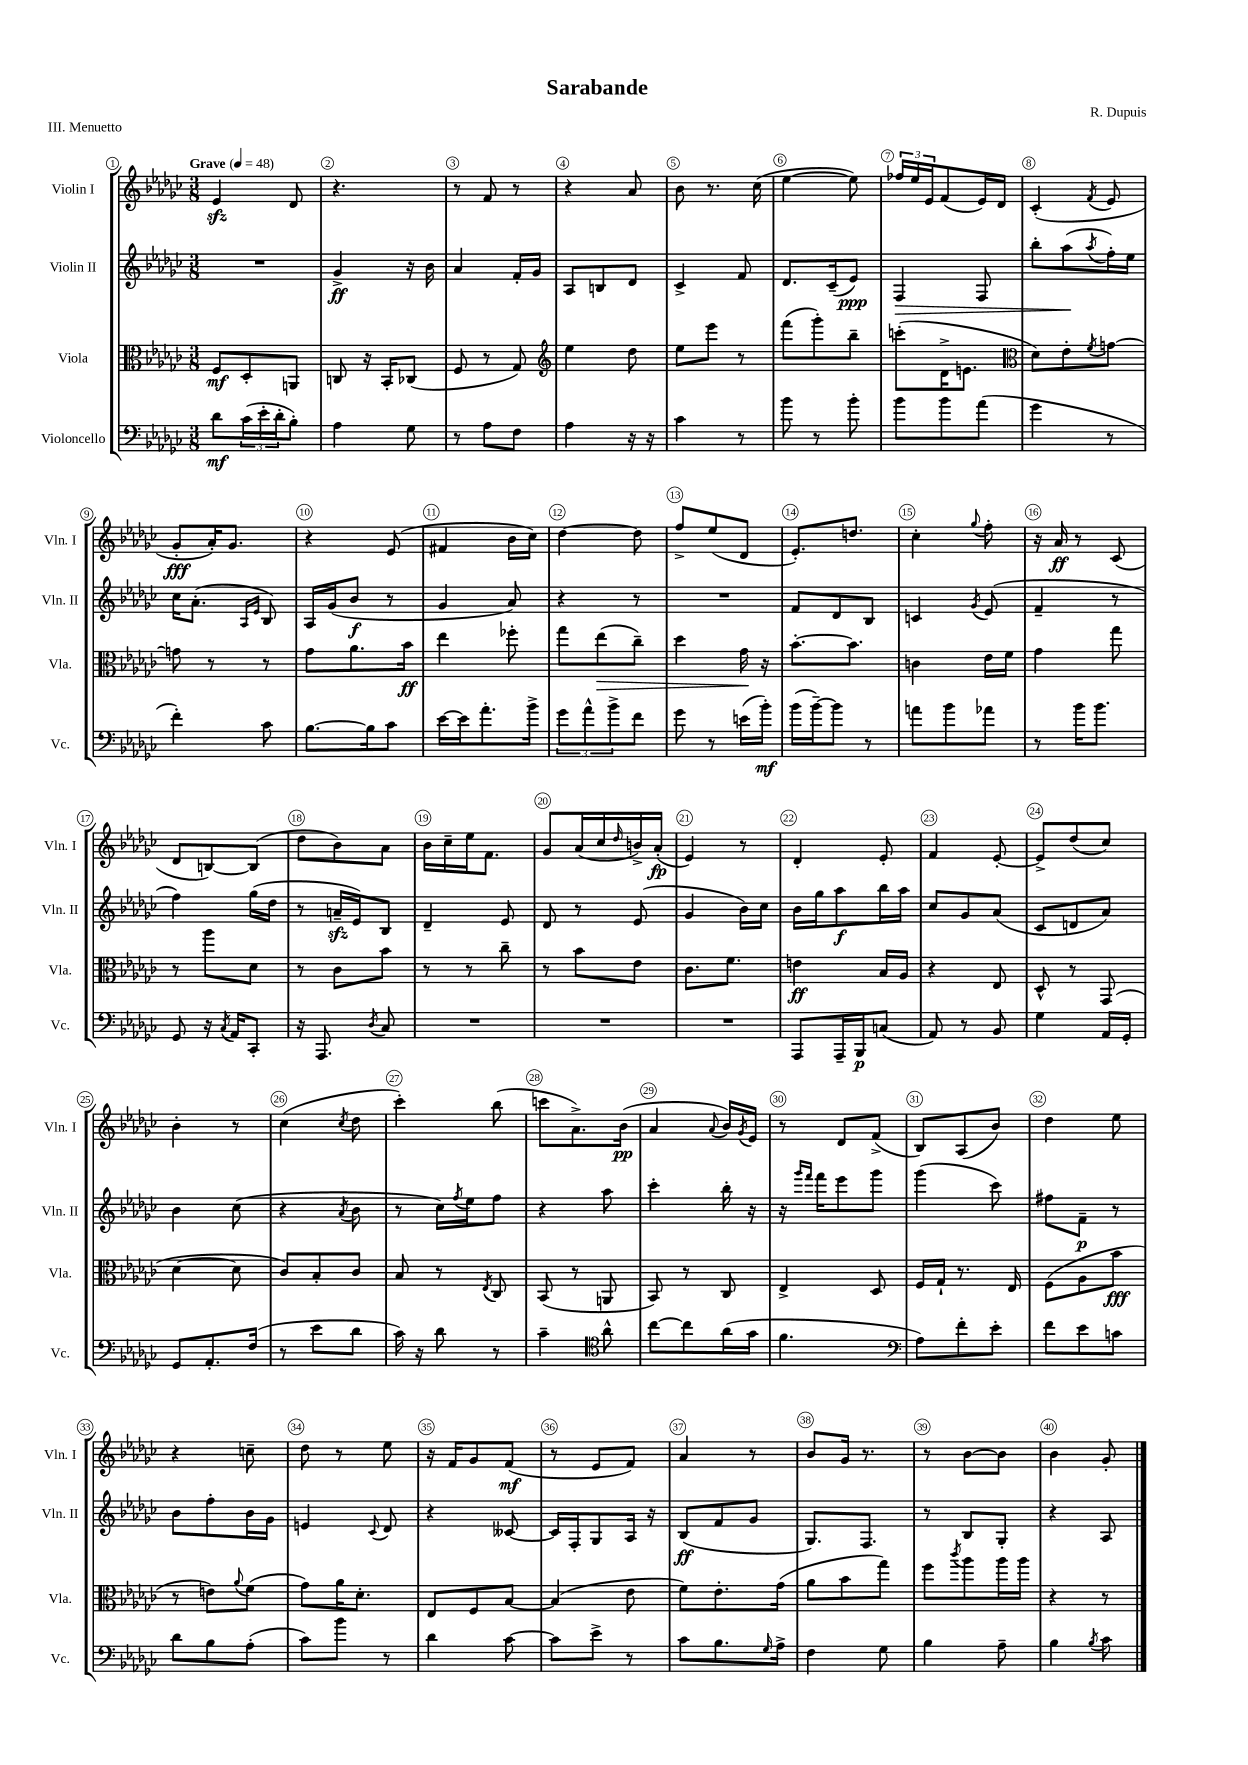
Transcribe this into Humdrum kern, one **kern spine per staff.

**kern	**kern	**kern	**kern
*staff4	*staff3	*staff2	*staff1
*clefF4	*clefC3	*clefG2	*clefG2
*k[b-e-a-d-g-c-]	*k[b-e-a-d-g-c-]	*k[b-e-a-d-g-c-]	*k[b-e-a-d-g-c-]
*M3/8	*M3/8	*M3/8	*M3/8
*MM48	*MM48	*MM48	*MM48
8d-	8F	4.r	4e-
(24c-	8D-'	.	.
24e-'	.	.	.
24d-'	.	.	.
8B-')	8AA	.	8d-
=	=	=	=
4A-	8C	4g-^	4.r
.	16r	.	.
.	16BB-'	.	.
8G-	(8C-	16r	.
.	.	16b-	.
=	=	=	=
8r	8F	4a-	8r
8A-	8r	.	8f
8F	8G-)	16f'	8r
.	.	16g-	.
=	=	=	=
*	*clefG2	*	*
4A-	4ee-	8A-	4r
.	.	8B	.
16r	8dd-	8d-	8a-
16r	.	.	.
=	=	=	=
4c-	8ee-	4c-^	8b-
.	8eee-	.	8.r
8r	8r	8f	.
.	.	.	(16cc-
=	=	=	=
8b-	(8fff	8.d-	[4ee-
8r	8ggg-')	.	.
.	.	(16c-~	.
8b-'	8bb-~	8e-)	8ee-])
=	=	=	=
8b-	(8ccc'	4F	24ff-
.	.	.	24ee-
.	.	.	24e-
8b-	16d-^	.	(8f
.	8.e	.	.
(8a-	.	8F	16e-)
.	.	.	16d-
=	=	=	=
*	*clefC3	*	*
4g-	8d-)	8bb-'	(4c-'
.	8e-'	(8aa-	.
.	8qf	8qaa-	8qf
8r	[8g	16ff')	8e-
.	.	16ee-	.
=	=	=	=
4f')	8g]	16cc-	8g-'
.	.	(8.a-'	.
.	8r	.	16a-')
.	.	.	8.g-
.	.	16qqA-	.
.	.	16qqe-	.
8c-	8r	8B-)	.
=	=	=	=
[8.B-	8g-	16A-	4r
.	.	(16g-	.
.	8.a-	8b-	.
16B-]	.	.	.
8c-	.	8r	(8e-
.	16b-	.	.
=	=	=	=
[16e-	4ee-	4g-	4f#
16e-]	.	.	.
8.a-'	.	.	.
.	8ff-'	8a-)	16b-
16b-^	.	.	16cc-)
=	=	=	=
12g-	8gg-	4r	[4dd-
12a-^^	.	.	.
.	(8ee-	.	.
12b-^	.	.	.
8f	8cc-~)	8r	8dd-]
=	=	=	=
8g-	4dd-	4.r	8ff^
8r	.	.	(8ee-
(16e	16g-	.	8d-
16b-')	16r	.	.
=	=	=	=
(16b-	[8.b-'	8f	8.e-')
[16b-~)	.	.	.
8b-]	.	8d-	.
.	8.b-]	.	8.dd
8r	.	8B-	.
=	=	=	=
8a	4c	4c	4cc-'
8b-	.	.	.
.	.	8qg-	8qqgg-
8a-	16e-	(8e-	8ff'
.	16f	.	.
=	=	=	=
8r	4g-	4f~	16r
.	.	.	16a-
16b-	.	.	8r
8.b-	.	.	.
.	8gg-	8r	(8c-
=	=	=	=
8GG-	8r	4ff)	8d-
16r	8aa-	.	[8B)
8qC-	.	.	.
16AA-	.	.	.
8CC-'	8d-	(16gg-	(8B]
.	.	16dd-	.
=	=	=	=
16r	8r	8r	8dd-
8.AAA-	.	.	.
.	8c-	16a~	8b-)
.	.	16e-)	.
8qD-	.	.	.
8C-	8b-	8B-	8a-
=	=	=	=
4.r	8r	4d-~	16b-
.	.	.	16cc-~
.	8r	.	16ee-
.	.	.	8.f
.	8cc-~	8e-	.
=	=	=	=
4.r	8r	8d-	8g-
.	8b-	8r	(16a-
.	.	.	16cc-
.	.	.	16qqdd-
.	8e-	(8e-	16b^)
.	.	.	(16a-'
=	=	=	=
4.r	8.c-	4g-	4e-)
.	8.f	.	.
.	.	16b-)	8r
.	.	16cc-	.
=	=	=	=
8AAA-	4e	16b-	4d-'
.	.	16gg-	.
16AAA-~	.	8aa-	.
16BBB-	.	.	.
(8C	16B-	16bb-	8e-'
.	16A-	16aa-	.
=	=	=	=
8AA-)	4r	8cc-	4f
8r	.	8g-	.
8BB-	8E-	(8a-	[8e-'
=	=	=	=
4G-	8D-^^	8c-	8e-^]
.	8r	8d	(8dd-
16AA-	(8GG-	8a-)	8cc-)
16GG-'	.	.	.
=	=	=	=
8GG-	[4d-	4b-	4b-'
8.AA-'	.	.	.
.	8d-]	(8cc-	8r
(16F	.	.	.
=	=	=	=
8r	8c-)	4r	(4cc-
8e-	8B-'	.	.
.	.	8qa-	8qcc-
8d-	8c-	8b-	8dd-
=	=	=	=
16c-)	8B-	8r	4ccc-')
16r	.	.	.
8d-	8r	16cc-)	.
.	.	8qff	.
.	.	16ee-	.
.	8qE-	.	.
8r	8C-	8ff	(8bb-
=	=	=	=
4c-~	(8BB-	4r	8ccc
.	8r	.	8.a-^)
*clefC4	*	*	*
8a-^^	8AA	8aa-	.
.	.	.	(16b-
=	=	=	=
[8cc-	8BB-)	4ccc-'	4a-
8cc-]	8r	.	.
.	.	.	8qqa-
(16a-	8C-	16bb-'	16b-)
.	.	.	8qg-
16g-	.	16r	16e-
=	=	=	=
4.f	4E-^	16r	8r
.	.	16qqggg-	.
.	.	16qqfff	.
.	.	16fff	.
.	.	8eee-	8d-
.	8D-	8ggg-	(8f^
=	=	=	=
*clefF4	*	*	*
8A-)	16F	(4ggg-	8B-)
.	16G-`	.	.
8f'	8.r	.	(8A-
8e-'	.	8ccc-)	8b-)
.	16E-	.	.
=	=	=	=
8f	(8F	8ff#	4dd-
8e-	8A-	8f~	.
8c	8b-	8r	8ee-
=	=	=	=
8d-	8r	8b-	4r
8B-	8e)	8ff'	.
.	8qqa-	.	.
(8A-'	(8f	16b-	8cc~
.	.	16g-	.
=	=	=	=
8c-)	8g-)	4e	8dd-
8b-	16a-	.	8r
.	8.d-'	.	.
.	.	8qqc-	.
8r	.	8d-	8ee-
=	=	=	=
4d-	8E-	4r	16r
.	.	.	16f
.	8F	.	8g-
[8c-	[8B-	[8c--	(8f
=	=	=	=
8c-]	(4B-]	16c--]	8r
.	.	16F'	.
8e-^	.	8G-	8e-
8r	8e-	16A-	8f)
.	.	16r	.
=	=	=	=
8c-	8f)	(8B-	4a-
8.B-	8.e-'	8f	.
.	.	8g-	8r
16qqG-	.	.	.
16A-^	(16g-	.	.
=	=	=	=
4F	8a-	8.G-)	8b-
.	8b-	.	16g-
.	.	8.F	8.r
8G-	8gg-)	.	.
=	=	=	=
4B-	8ff	8r	8r
.	8qccc-	.	.
.	8aa-	8B-	[8b-
8A-~	16aa-	8G-'	8b-]
.	16aa-	.	.
=	=	=	=
4B-	4r	4r	4b-
8qB-	.	.	.
8c-	8r	8A-	8g-'
==	==	==	==
*-	*-	*-	*-
